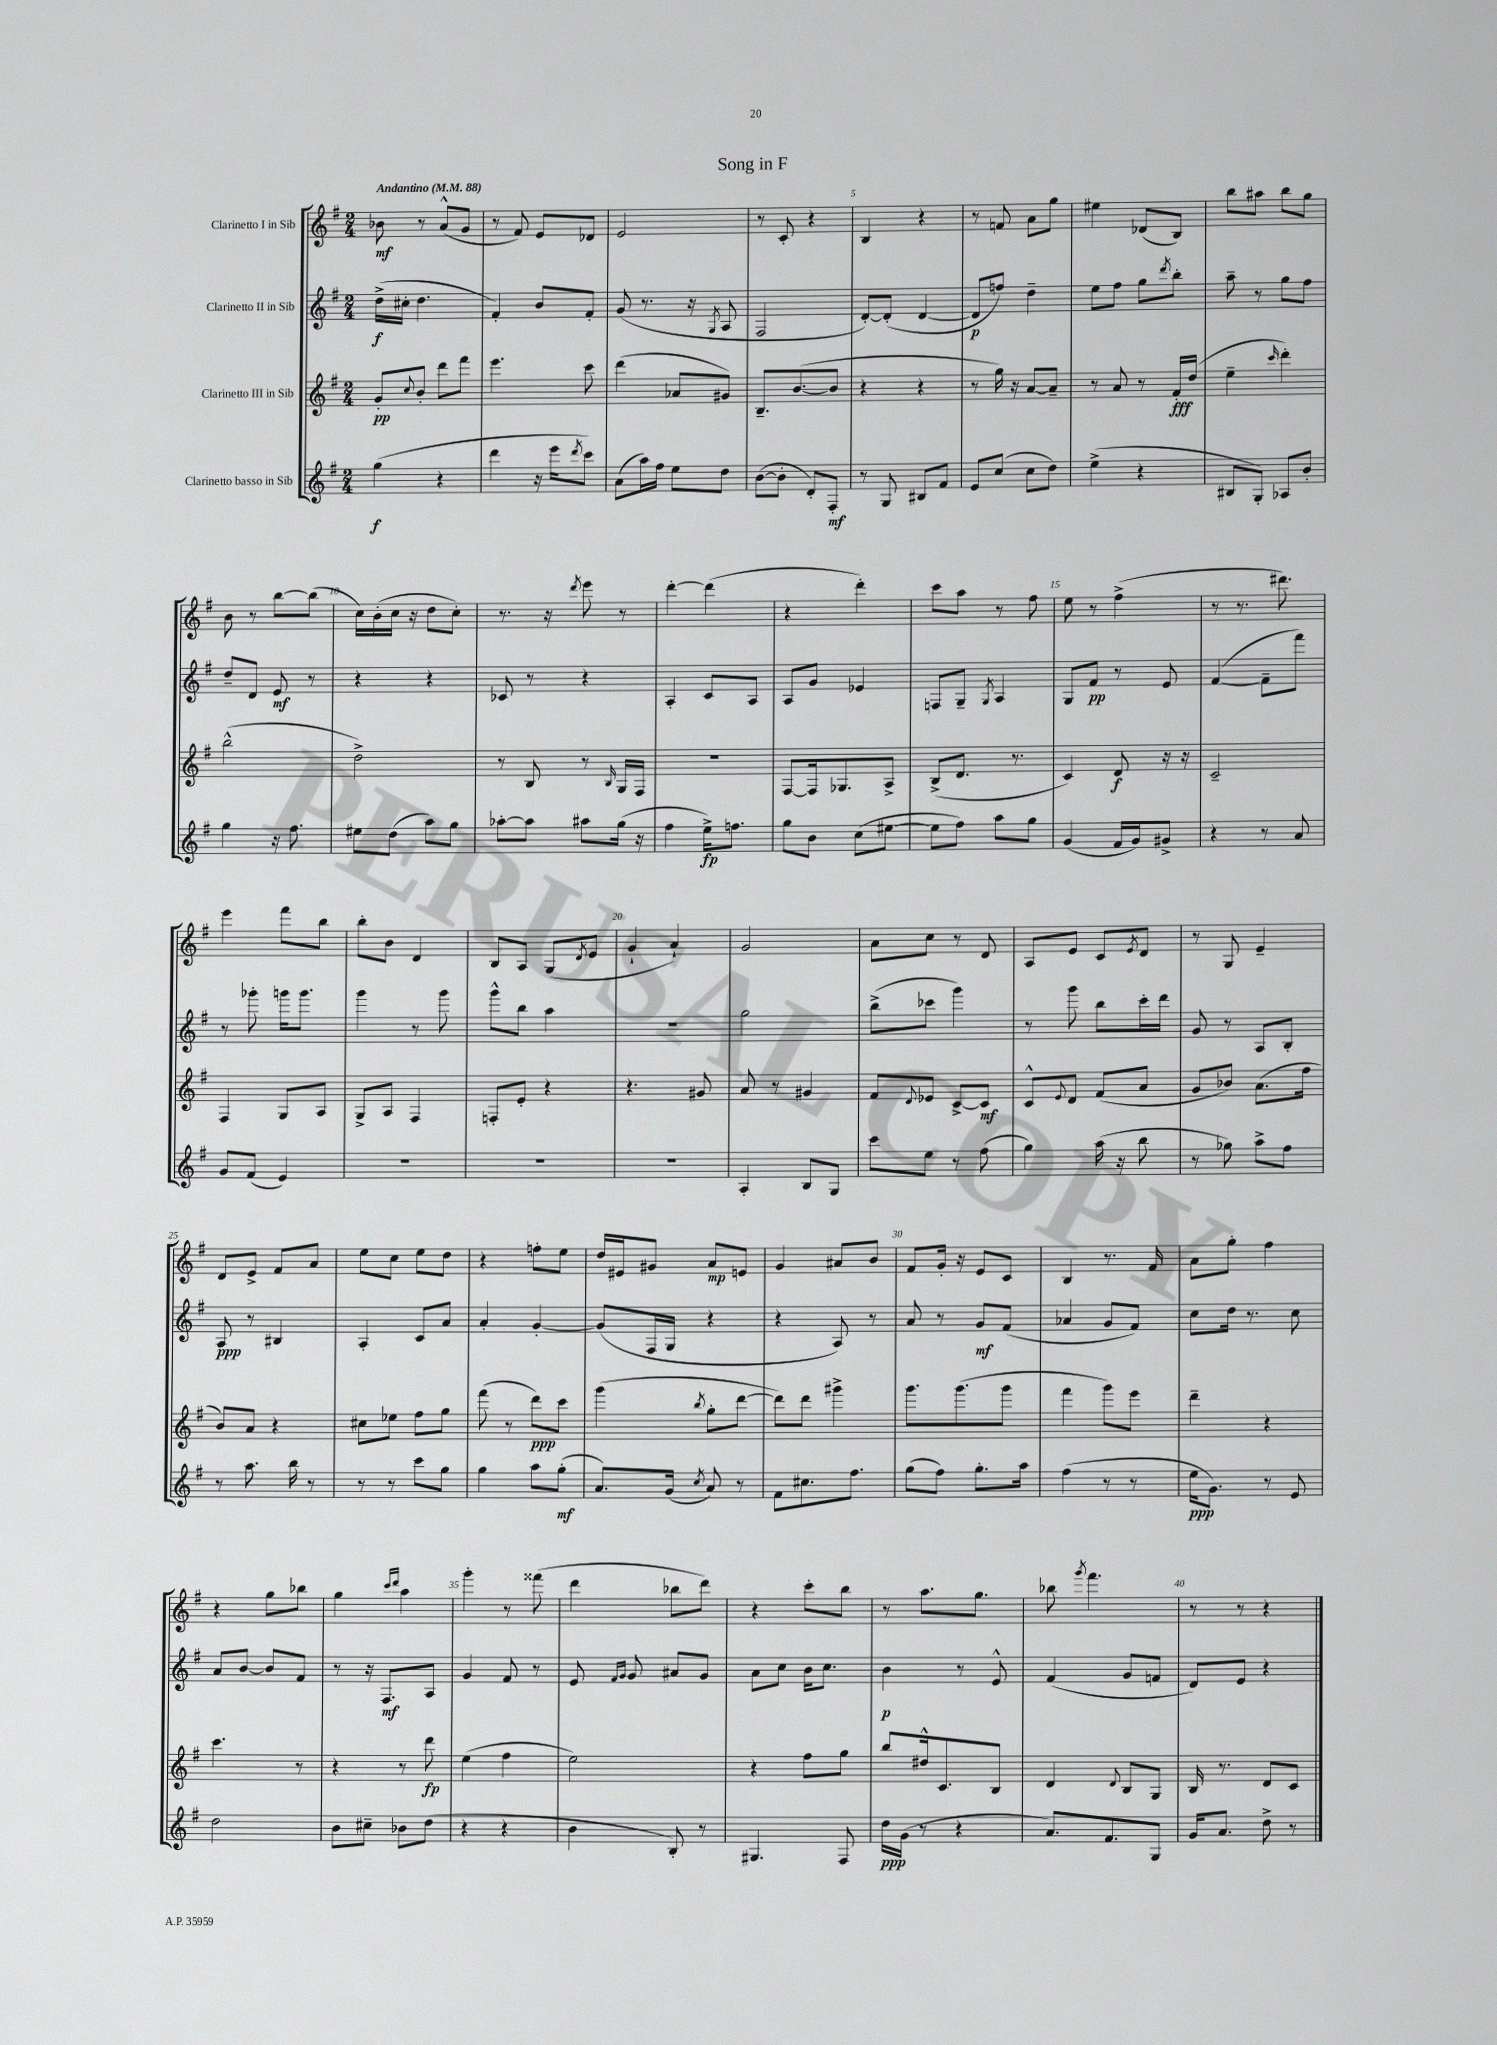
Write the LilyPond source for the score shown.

\header { title = "Song in F" }
<<
\new StaffGroup <<
\new Staff = "s0" \with { instrumentName = "Clarinetto I in Sib" } {
    \clef treble \key g \major \numericTimeSignature \time 2/4 \tempo "Andantino" 4 = 88
    bes'8\mf r8 a'8-^( g'8 |
    r8 fis'8) e'8 des'8 |
    e'2 |
    r8 c'8-. r4 |
    b4 r4 |
    r8 f'8 a'8 g''8 |
    eis''4 des'8( b8) |
    b''8 ais''8 b''8 g''8 |
    b'8 r8 b''8~ b''8( |
    c''16) b'16-.( c''16 r16 d''8 c''8-.) |
    r8. r16 \acciaccatura { d'''8 } e'''8 r8 |
    d'''4~-. d'''4( |
    r4 d'''4-.) |
    c'''8 a''8 r8 fis''8 |
    e''8 r8 fis''4->( |
    r8 r8. dis'''8.) |
    e'''4 fis'''8 b''8 |
    b''8-. b'8 d'4 |
    b8 a8 g8( \acciaccatura { d'8 } e'8 |
    g'4-! a'4-!) |
    g'2 |
    a'8 c''8 r8 d'8 |
    a8 e'8 c'8 \acciaccatura { e'8 } d'8 |
    r8 g8 e'4-- |
    d'8 e'8-> fis'8 a'8 |
    e''8 c''8 e''8 d''8 |
    r4 f''8-. e''8 |
    d''16 eis'16 gis'8 a'8\mp e'8 |
    g'4 ais'8 b'8 |
    fis'8 g'16-. r16 e'8 c'8 |
    b4 r8. fis'16 |
    a'8 g''8-. fis''4 |
    r4 g''8 bes''8 |
    g''4 \grace { c'''16 d'''16 } a''4 |
    g'''4-. r8 fisis'''8( |
    d'''4 bes''8 d'''8) |
    r4 c'''8-. b''8 |
    r8 a''8. g''8. |
    bes''8 \acciaccatura { g'''8 } fis'''4. |
    r8 r8 r4 \bar "|." |
}
\new Staff = "s1" \with { instrumentName = "Clarinetto II in Sib" } {
    \clef treble \key g \major \numericTimeSignature \time 2/4
    d''16->\f( cis''16-. d''4. |
    fis'4-.) b'8 fis'8-. |
    g'8( r8. r16 \acciaccatura { g8 } a8 |
    fis2 |
    d'8~-.) d'8-.( d'4~ |
    d'8\p f''8) d''4-- |
    e''8 fis''8 g''8 \acciaccatura { d'''8 } b''8-. |
    a''8-- r8 g''8 fis''8 |
    d''8-- d'8 e'8\mf r8 |
    r4 r4 |
    ces'8 r8 r4 |
    a4-. c'8 a8 |
    a8 g'8 ees'4 |
    f8 g8-- \acciaccatura { g8 } a4 |
    g8 fis'8\pp r8 e'8 |
    fis'4~( fis'8-- fis'''8) |
    r8 ges'''8-. g'''16 g'''8. |
    g'''4 r8 g'''8 |
    g'''8-^ b''8 a''4 |
    r2 |
    g''2 |
    b''8->( ces'''8 g'''4) |
    r8 g'''8 b''8 c'''16-. d'''16 |
    g'8 r8 a8 b8-. |
    a8\ppp r8 bis4 |
    a4-. c'8 a'8 |
    a'4-. g'4~-. |
    g'8( fis16 g16 r4 |
    r4 a8) r8 |
    a'8 r8 g'8\mf fis'8( |
    aes'4 g'8 fis'8) |
    c''8 d''16 r8. c''8 |
    a'8 b'8~ b'8 fis'8 |
    r8 r16 fis8.\mf a8 |
    g'4 fis'8 r8 |
    e'8 \grace { fis'16 g'16 } g'8 ais'8 g'8 |
    a'8 c''8 b'16 c''8. |
    b'4\p r8 e'8-^ |
    fis'4( g'8 f'8 |
    d'8) e'8 r4 \bar "|." |
}
\new Staff = "s2" \with { instrumentName = "Clarinetto III in Sib" } {
    \clef treble \key g \major \numericTimeSignature \time 2/4
    g'8-.\pp \appoggiatura { c''8 } b'8-. d'''8 fis'''8 |
    e'''4. c'''8 |
    d'''4( aes'8 gis'8) |
    b8.-- b'8.~( b'8 |
    r4 r4 |
    r8 g''16) r16 a'8~ a'8-- |
    r8 a'8 r8 fis'16-.\fff d''16( |
    e''4-- \grace { c'''16 } d'''4-.) |
    b''2-^( |
    d''2->) |
    r8 b8 r8 \grace { b16 } g16 fis16 |
    R2 |
    fis8~ fis16 ges8. a8-> |
    b8->( d'8. r8. |
    c'4) d'8\f r16 r16 |
    c'2-- |
    fis4 g8 a8 |
    g8-> a8 fis4 |
    f8-. e'8-. r4 |
    r4. gis'8 |
    a'8 r8 gis'4 |
    fis'8 \appoggiatura { d'8 } ees'8 c'8~-> c'8\mf |
    c'8-^ \appoggiatura { e'8 } d'8 fis'8( a'8 |
    g'8 bes'8) a'8.( fis''16 |
    b'8) a'8 r4 |
    cis''8 ees''8 fis''8 g''8 |
    fis'''8( r8 d'''8\ppp) c'''8 |
    g'''4( \acciaccatura { b''8 } g''8-. d'''8~ |
    d'''8) d'''8 gis'''4-> |
    g'''8. g'''8.( g'''8 |
    fis'''4 g'''8) e'''8 |
    d'''4-- r4 |
    c'''4. r8 |
    r4 r8 d'''8\fp |
    e''4( fis''4 |
    e''2) |
    r4 fis''8 g''8 |
    b''8 dis''16-^ c'8. b8 |
    d'4 \appoggiatura { d'8 } b8 g8 |
    b16 r8. d'8 c'8 \bar "|." |
}
\new Staff = "s3" \with { instrumentName = "Clarinetto basso in Sib" } {
    \clef treble \key g \major \numericTimeSignature \time 2/4
    g''4\f( r4 |
    d'''4 r16 e'''16 \acciaccatura { d'''8 } c'''8) |
    a'8( a''16) fis''16 e''8 d''8 |
    b'8~( b'8-. d'8-.) fis8-.\mf |
    r8 g8 bis8 fis'8 |
    e'8 c''8( c''8 d''8) |
    e''4->( r4 |
    bis8 g8-.) aes8 b'8-. |
    g''4 r16 fis''8. |
    eis''8 d''8( a''8) g''8 |
    aes''8~-. aes''8 ais''8 g''16( r16 |
    fis''4 e''16->\fp) f''8. |
    g''8 b'8 c''8( eis''8~ |
    eis''8 fis''8) a''8 g''8 |
    g'4( fis'16 g'16) gis'8-> |
    r4 r8 a'8 |
    g'8 fis'8( e'4) |
    R2 |
    R2 |
    R2 |
    a4-. b8 g8 |
    c'''8 e''8 r8 fis''8( |
    g''4) a''16( r16 b''8 |
    r8 ges''8) a''8-> fis''8 |
    r8 a''8. b''16 r8 |
    r8 r8 c'''8 g''8 |
    g''4 a''8 g''8-.\mf( |
    a'8.) g'16( \acciaccatura { c''8 } a'8) r8 |
    fis'8 cis''8. fis''8. |
    g''8( fis''8) g''8.-. a''16 |
    fis''4( r8 r8 |
    e''16\ppp g'8.) r8 e'8 |
    d''2 |
    b'8 cis''8-- bes'8 d''8( |
    r4 r4 |
    b'4 b8-.) r8 |
    gis4. fis8 |
    d''16\ppp g'16( r8 r4 |
    a'8.) fis'8. g8 |
    g'16 a'8. d''8-> r8 \bar "|." |
}
>>
>>
\layout { \context { \Score \override BarNumber.break-visibility = ##(#f #t #t) barNumberVisibility = #(every-nth-bar-number-visible 5) } }
